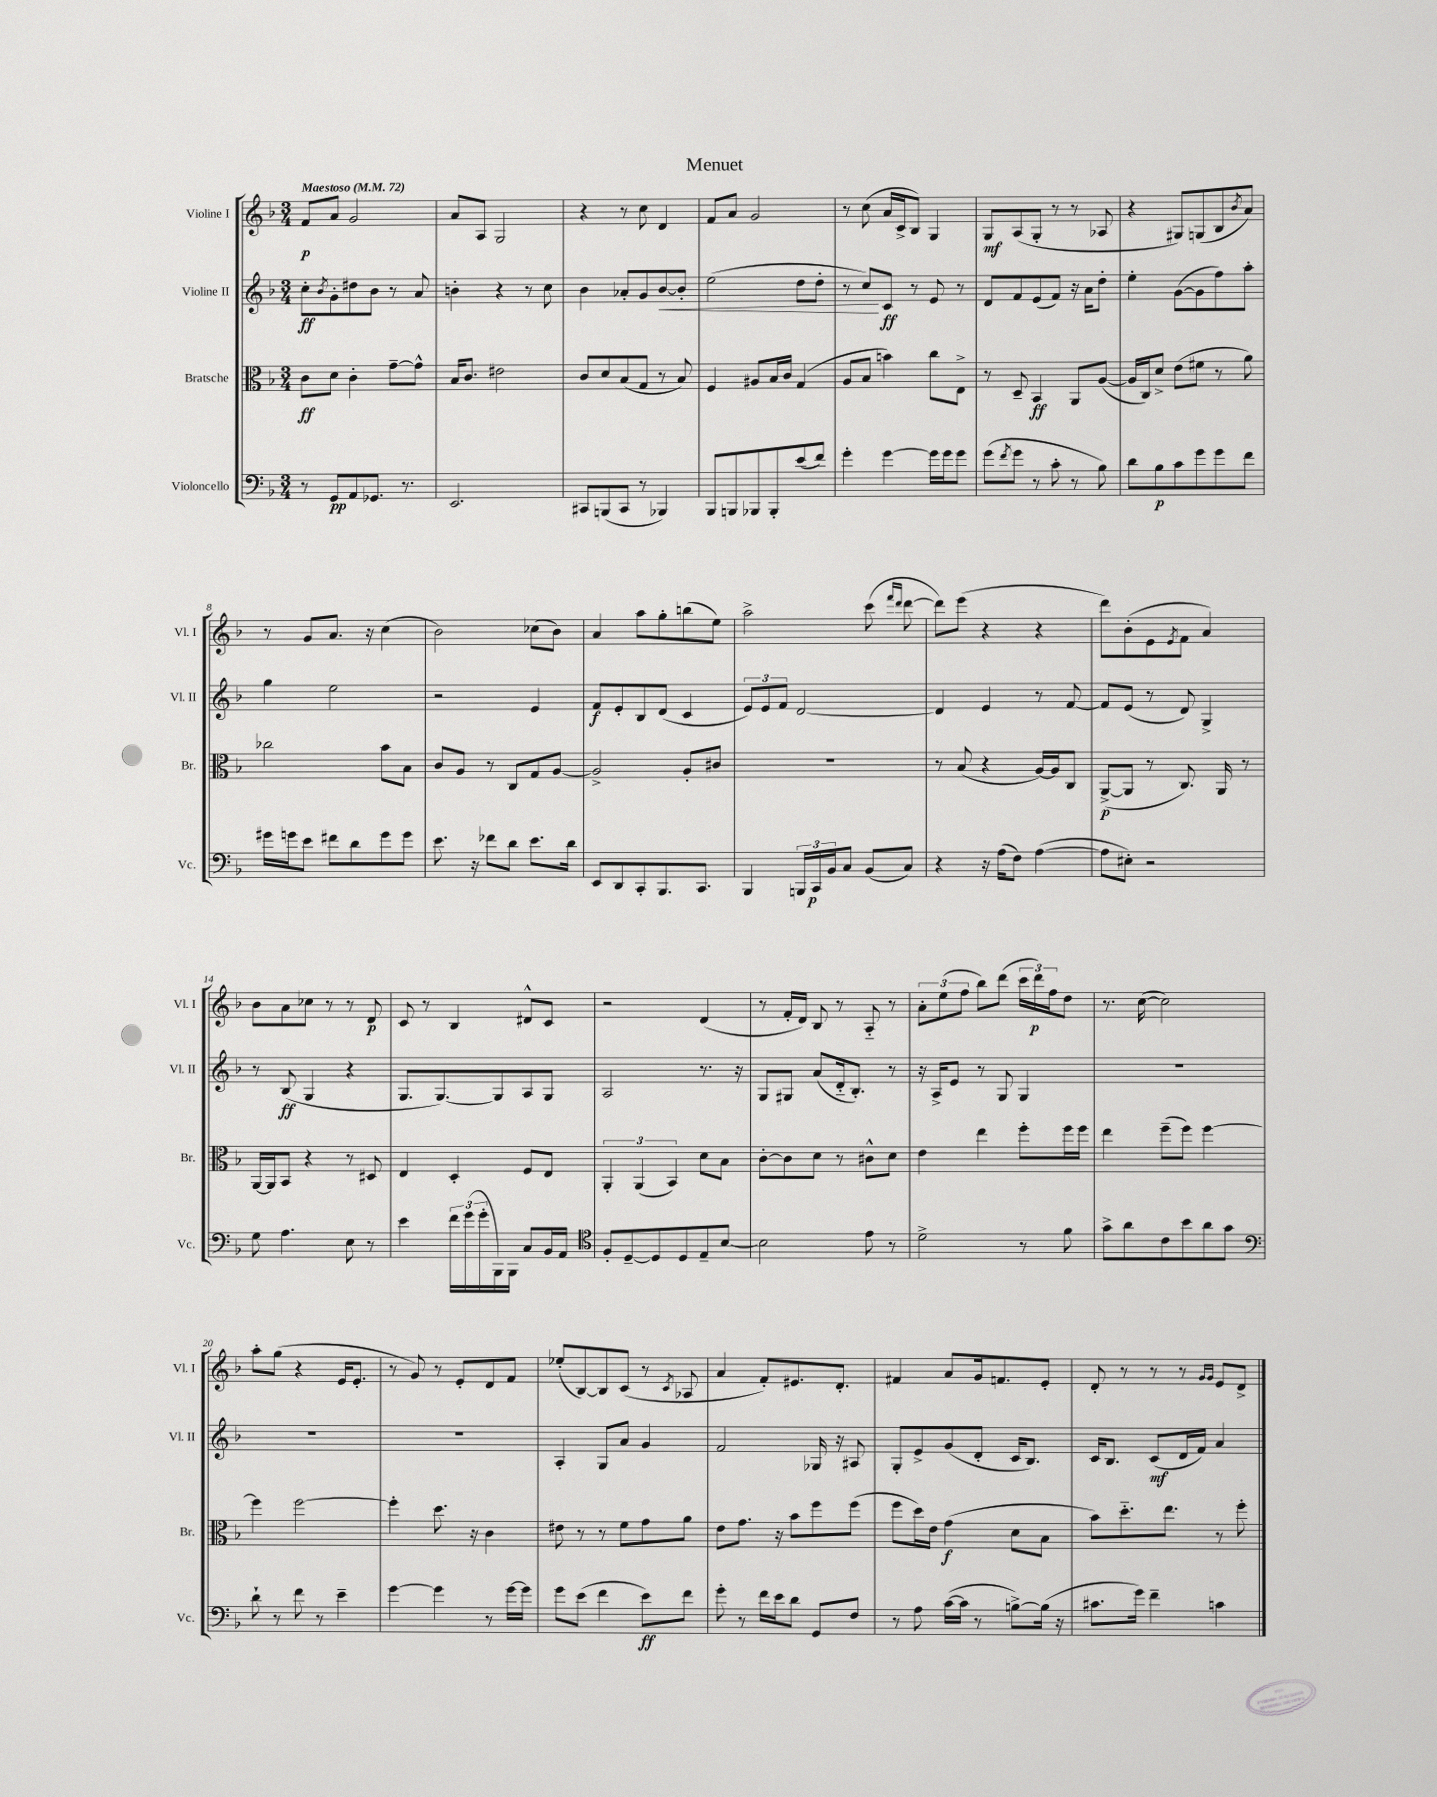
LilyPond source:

\header { title = "Menuet" }
<<
\new StaffGroup <<
\new Staff = "s0" \with { instrumentName = "Violine I" shortInstrumentName = "Vl. I" } {
    \clef treble \key f \major \numericTimeSignature \time 3/4 \tempo "Maestoso" 4 = 72
    f'8\p a'8 g'2 |
    a'8 a8 g2 |
    r4 r8 c''8 d'4 |
    f'8 a'8 g'2 |
    r8 c''8( a'16 c'16-> bes8) g4 |
    g8\mf a8( g8-. r8 r8 aes8 |
    r4 gis8) g8( bes8 \acciaccatura { bes'8 } a'8) |
    r8 g'8 a'8. r16 c''4( |
    bes'2) ces''8( bes'8) |
    a'4 a''8 g''8-. b''8( e''8) |
    a''2-> c'''8( \grace { f'''16 d'''16 } d'''8~ |
    d'''8) e'''8( r4 r4 |
    d'''8) bes'8-.( e'8 \acciaccatura { e'8 } f'8 a'4) |
    bes'8 a'8 ces''8 r8 r8 d'8\p |
    c'8 r8 bes4 dis'8-^ c'8 |
    r2 d'4( |
    r8 f'16-. d'16) bes8 r8 a8-_ r8 |
    \tuplet 3/2 { a'8-. e''8( f''8 } bes''8) d'''8( \tuplet 3/2 { c'''16 d'''16\p) f''16 } d''8 |
    r8. c''16~( c''2) |
    a''8-. g''8( r4 e'16 e'8.-. |
    r8 g'8) r8 e'8-. d'8 f'8 |
    ees''8-.( bes8~) bes8 c'8( r8 \acciaccatura { c'8 } aes8 |
    a'4 f'8-.) eis'8. d'8.-. |
    fis'4 a'8 g'16 f'8. e'8-. |
    d'8-. r8 r8 r8 \grace { g'16 g'16 } e'8 d'8-> \bar "|." |
}
\new Staff = "s1" \with { instrumentName = "Violine II" shortInstrumentName = "Vl. II" } {
    \clef treble \key f \major \numericTimeSignature \time 3/4
    c''8-.\ff \acciaccatura { bes'8 } g'8-. dis''8 bes'8 r8 a'8 |
    b'4-. r4 r8 c''8 |
    bes'4 aes'8-. g'8 bes'8~\< bes'8-. |
    e''2( d''8 d''8-. |
    r8 c''8\!) c'8\ff r8 e'8 r8 |
    d'8 f'8 e'8( f'8) r16 a'16 d''8-. |
    e''4-. g'8~( g'8 f''8) a''8-. |
    g''4 e''2 |
    r2 e'4 |
    f'8\f e'8-. bes8 d'8( c'4 |
    \tuplet 3/2 { e'8) e'8 f'8 } d'2~ |
    d'4 e'4 r8 f'8~ |
    f'8 e'8( r8 d'8) g4-> |
    r8 bes8\ff( g4 r4 |
    g8. g8.~) g8 a8 g8 |
    a2 r8. r16 |
    g8 gis8 a'8( d'16-_ bes8.-.) r8 |
    r16 a16-> e'8 r8 g8 g4 |
    R2. |
    R2. |
    R2. |
    a4-. g8 a'8 g'4 |
    f'2 ges16 r16 ais8 |
    g8-. e'8-> g'8( d'8-. c'16 bes8.) |
    c'16 bes8. c'8\mf( d'16 f'16) a'4 \bar "|." |
}
\new Staff = "s2" \with { instrumentName = "Bratsche" shortInstrumentName = "Br." } {
    \clef alto \key f \major \numericTimeSignature \time 3/4
    c'8\ff d'8 c'4-. g'8~-- g'8-^ |
    bes16 c'8. eis'2 |
    c'8 d'8 bes8( g8 r8 bes8) |
    f4 ais8 bes16 c'16 g4( |
    a8 bes8 b'4) c''8 e8-> |
    r8 d8-- bes,4\ff a,8 a8~( |
    a16 c16) d'8-> e'8( fis'8 r8 a'8) |
    ces''2 bes'8 bes8 |
    c'8 a8 r8 c8 g8 a8~ |
    a2-> a8-. cis'8 |
    R2. |
    r8 bes8( r4 a16~) a16 c8 |
    a,8~->\p( a,8 r8 c8.) a,16 r8 |
    a,16~ a,16 bes,8 r4 r8 dis8 |
    e4 d4-. f8 e8 |
    \tuplet 3/2 { a,4-. a,4( bes,4) } d'8 bes8 |
    c'8~-. c'8 d'8 r8 cis'8-^ d'8 |
    e'4 e''4 f''8-. f''16 f''16 |
    e''4 f''8--( f''8) f''4~ |
    f''4 f''2~ |
    f''4-. d''8. r16 c'4 |
    eis'8 r8 r8 f'8 g'8 a'8 |
    e'8 g'8. r16 bes'8 f''8 f''8( |
    f''8 d''16) e'16 g'4\f( d'8 bes8 |
    bes'8) d''8.-_ e''8. r8 f''8-. \bar "|." |
}
\new Staff = "s3" \with { instrumentName = "Violoncello" shortInstrumentName = "Vc." } {
    \clef bass \key f \major \numericTimeSignature \time 3/4
    r8 g,8\pp a,8 ges,8. r8. |
    e,2. |
    cis,8 b,,8( cis,8 r8 bes,,4) |
    bes,,8 b,,8 bes,,8 bes,,8-. e'8( f'8) |
    g'4-. g'4~ g'16 g'16 g'8 |
    g'8( \acciaccatura { f'8 } g'8 r8 c'8-. r8 bes8) |
    d'8 bes8\p c'8 g'8 g'8 f'8 |
    gis'16 g'16 e'8 fis'8 d'8 g'8 g'8 |
    e'8. r16 fes'8 d'8 e'8. d'16 |
    e,8 d,8 c,8-. bes,,8. c,8. |
    bes,,4 \tuplet 3/2 { b,,16 c,16\p bes,16 } c8 bes,8( c8) |
    r4 r16 a16( f8) a4~( |
    a8 eis8-.) r2 |
    g8 a4. e8 r8 |
    e'4 \tuplet 3/2 { f'16 g'16( g'16-. } bes,,16) bes,,16 c8 bes,16 a,16 |
    \clef tenor f8-. d8~-- d8 d8 e8-- bes8~ |
    bes2 e'8 r8 |
    d'2-> r8 f'8 |
    g'8-> a'8 c'8 bes'8 a'8 g'8 |
    \clef bass d'8-! r8 f'8 r8 e'4-- |
    g'4~ g'4 r8 g'16~ g'16 |
    g'8 e'8( f'4 e'8\ff) f'8 |
    g'8-. r8 f'16 e'16 d'8 g,8 f8 |
    r8 a8 c'16~( c'16 r8 b8~->) b16( r16 |
    cis'8. g'16) f'4-- c'4 \bar "|." |
}
>>
>>
